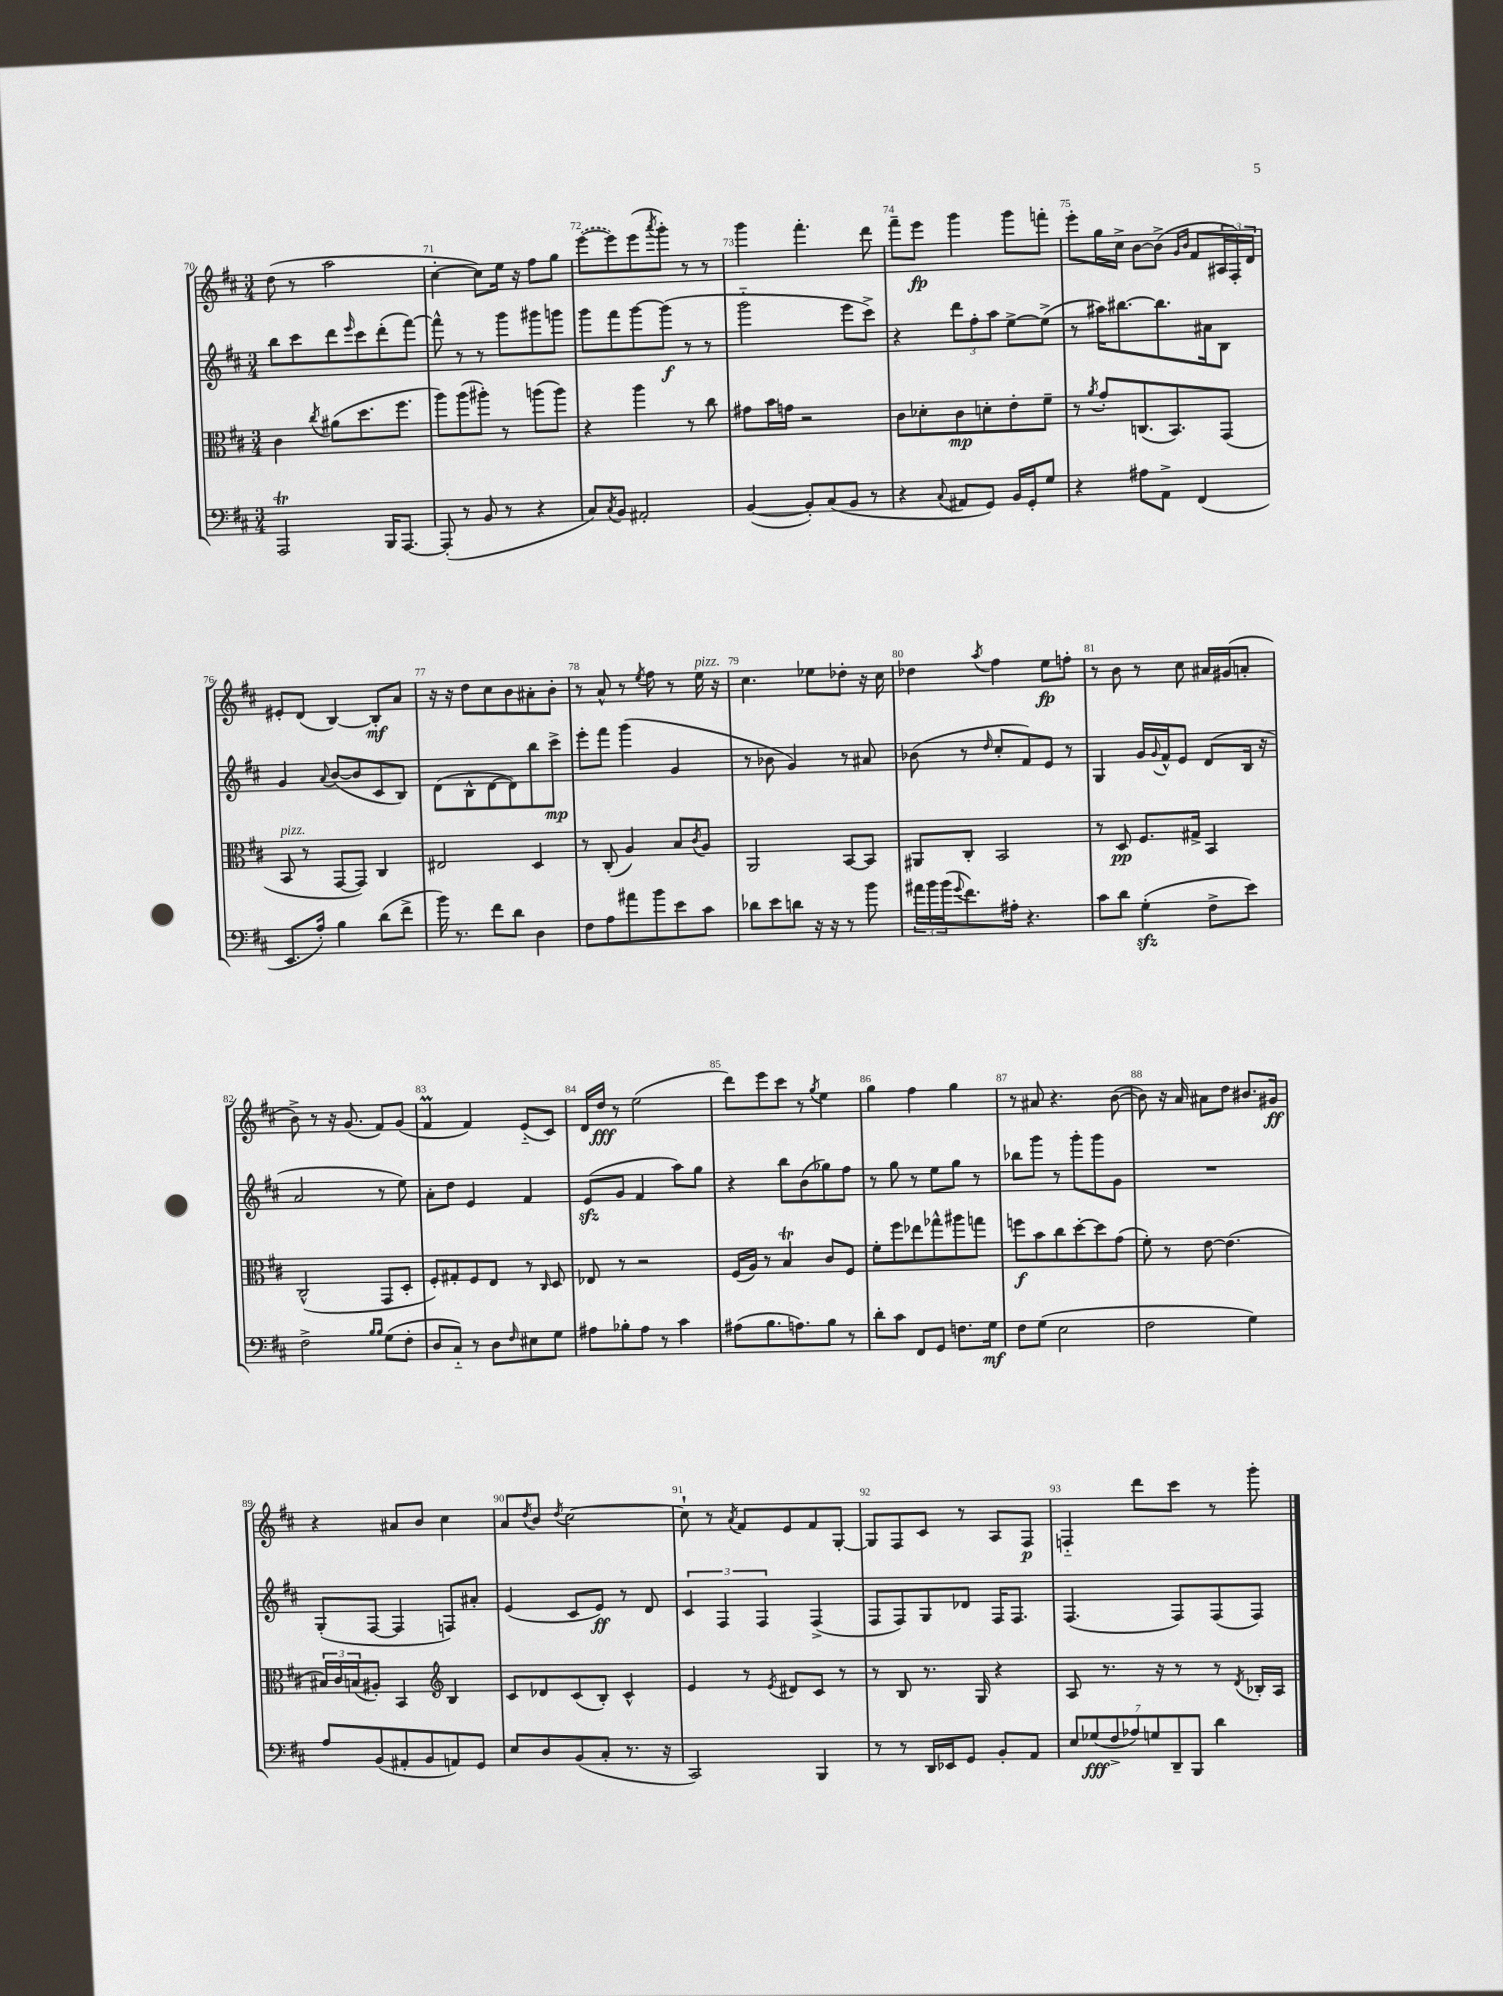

**kern	**dynam	**kern	**dynam	**kern	**dynam	**kern	**dynam
*part4	*part4	*part3	*part3	*part2	*part2	*part1	*part1
*staff4	*staff4	*staff3	*staff3	*staff2	*staff2	*staff1	*staff1
*clefF4	*	*clefC3	*	*clefG2	*	*clefG2	*
*k[f#c#]	*	*k[f#c#]	*	*k[f#c#]	*	*k[f#c#]	*
*M3/4	*	*M3/4	*	*M3/4	*	*M3/4	*
=70	=70	=70	=70	=70	=70	=70	=70
2AAAT/	.	4c#\	.	8bb\L	.	(8dd\	.
.	.	.	.	8ccc#\	.	8r	.
.	.	8qcc#/	.	.	.	.	.
.	.	(8a#X\L	.	8ddd\	.	2aa\	.
.	.	.	.	16qqeee/	.	.	.
.	.	8.dd\	.	8ccc#\	.	.	.
16BBB/KL	.	.	.	(8ddd'\	.	.	.
[8.AAA/J	.	8.ff#\J	.	.	.	.	.
.	.	.	.	[8fff#\J)	.	.	.
=71	=71	=71	=71	=71	=71	=71	=71
(8AAA'/]	.	8aa\L)	.	8fff#^^\]	.	[4cc#'\	.
8r	.	(8aa\	.	8r	.	.	.
8BB/	.	8aa#X'\J)	.	8r	.	8cc#\L])	.
8r	.	8r	.	8ggg\L	.	16ee\Jk	.
.	.	.	.	.	.	16r	.
4r	.	(8aan\L	.	8ggg#X\	.	8ff#\L	.
.	.	8aa\J)	.	8gggn\J	.	8gg\J	.
=72	=72	=72	=72	=72	=72	=72	=72
8C#/L)	.	4r	.	8ggg\L	.	([8eee\L	.
8qC#/	.	.	.	.	.	.	.
8BB/J	.	.	.	8fff#\	.	8eee\])	.
2AA#X'/	.	4aa\	.	[8ggg\	.	(8eee\	.
.	.	.	.	.	.	8qaaa/	.
.	.	.	.	(8ggg\J]	f	8ggg'\J)	.
.	.	8r	.	8r	.	8r	.
.	.	8cc#\	.	8r	.	8r	.
=73	=73	=73	=73	=73	=73	=73	=73
([4BB/	.	8g#X\L	.	2ggg\	.	4ggg\	.
.	.	16b\L	.	.	.	.	.
.	.	16gn\JJ	.	.	.	.	.
8BB'/L])	.	2r	.	.	.	4.fff#'\	.
(8C#/	.	.	.	.	.	.	.
8BB/J	.	.	.	8eee\L	.	.	.
8r	.	.	.	8ccc#^\J)	.	8ddd\	.
=74	=74	=74	=74	=74	=74	=74	=74
4r	.	8c#\L	.	4r	.	8fff#~\L	.
.	.	8d-X'\	.	.	.	8eee\J	fp
8qqC#/	.	.	.	.	.	.	.
8AA#X/L	.	8c#\	mp	12ddd\L	.	4ggg\	.
.	.	.	.	12ff#'\	.	.	.
8GG/J)	.	8dn'\	.	.	.	.	.
.	.	.	.	12aa\J	.	.	.
16BB/LL	.	8e'\	.	[8ee^\L	.	8ggg\L	.
16GG'/J	.	.	.	.	.	.	.
8G/J	.	8f#~\J	.	(8ee^\J]	.	8fffn'\J	.
=75	=75	=75	=75	=75	=75	=75	=75
4r	.	8r	.	8r	.	8eee'\L	.
.	.	8qa/	.	.	.	.	.
.	.	8g'/L	.	16aa#X\KL)	.	16gg\L	.
.	.	.	.	[8.bb#X\	.	16cc#^\JJ	.
8A#X\L	.	(8.Cn/	.	.	.	[8b\L	.
8AA^\J	.	.	.	8.bb#\]	.	(8b^\J]	.
.	.	8.BB/)	.	.	.	.	.
.	.	.	.	.	.	16qqg/LL	.
.	.	.	.	.	.	16qqb/JJ	.
(4FF#/	.	.	.	.	.	8f#/L	.
.	.	.	.	16a#X\k	.	.	.
.	.	(8GG/J	.	8B\J	.	24A#X/L	.
.	.	.	.	.	.	24F#'/)	.
.	.	.	.	.	.	24d/JJ	.
!!LO:LB:g=z
=76	=76	=76	=76	=76	=76	=76	=76
!	!	!LO:TX:a:i:t=pizz.	!	!	!	!	!
8.EE/L	.	8BB/	.	4g/	.	8e#X'/L	.
.	.	8r	.	.	.	(8d/J	.
16A'/Jk)	.	.	.	.	.	.	.
.	.	.	.	8qqa/	.	.	.
4B\	.	[8GG/L	.	([8b/L	.	[4B/)	.
.	.	8GG/J])	.	8b/]	.	.	.
(8d\L	.	4C#/	.	8c#/	.	8B'/L]	mf
8f#^\J	.	.	.	8B/J)	.	8a/J	.
=77	=77	=77	=77	=77	=77	=77	=77
16b\)	.	2E#X/	.	(8d\L	.	16r	.
8.r	.	.	.	.	.	16r	.
.	.	.	.	8B^^\	.	8dd\L	.
8f#\L	.	.	.	[8d\	.	8cc#\	.
8d\J	.	.	.	8d\])	.	8b\	.
4D\	.	4D/	.	8bb\	.	8a#X'\	.
.	.	.	.	8ccc#^\J	mp	8b'\J	.
=78	=78	=78	=78	=78	=78	=78	=78
8F#\L	.	8r	.	8eee'\L	.	8r	.
8A\	.	(8C#'/	.	8fff#\J	.	8a^^/	.
8a#X\	.	4A/)	.	(4ggg\	.	8r	.
.	.	.	.	.	.	8qee/	.
8b\	.	.	.	.	.	8ff#\	.
8e\	.	8B/L	.	4g/	.	8r	.
.	.	8qc#/	.	.	.	.	.
!	!	!	!	!	!	!LO:TX:a:i:t=pizz.	!
8c#\J	.	8A/J	.	.	.	16ee\	.
.	.	.	.	.	.	16r	.
=79	=79	=79	=79	=79	=79	=79	=79
8d-X\L	.	2AA/	.	8r	.	4.cc#\	.
8e\	.	.	.	8b-X\	.	.	.
8dn\J	.	.	.	4g/)	.	.	.
16r	.	.	.	.	.	8ee-X\L	.
16r	.	.	.	.	.	.	.
8r	.	[8BB/L	.	8r	.	8dd-X'\J	.
8b\	.	8BB/J]	.	8a#X/	.	16r	.
.	.	.	.	.	.	16cc#\	.
=80	=80	=80	=80	=80	=80	=80	=80
24a#X\LL	.	8AA#X/L	.	(8b-X\	.	4dd-X\	.
24b\	.	.	.	.	.	.	.
(24b\J	.	.	.	.	.	.	.
8qqg/	.	.	.	.	.	.	.
8.f#\)	.	8C#'/J	.	8r	.	.	.
.	.	.	.	16qqdd/	.	8qaa/	.
.	.	2BB/	.	8cc#'/L	.	4ff#\	.
16A#X'\Jk	.	.	.	.	.	.	.
4.r	.	.	.	8f#/)	.	.	.
.	.	.	.	8e/J	.	8ee\L	fp
.	.	.	.	8r	.	8ffn'\J	.
=81	=81	=81	=81	=81	=81	=81	=81
8c#\L	.	8r	.	4G/	.	8r	.
8d\J	.	8D/	pp	.	.	8b\	.
(4Gzz'\	.	8.F#/L	.	16g/LL	.	8r	.
.	.	.	.	8qqg/	.	.	.
.	.	.	.	16f#^^/J	.	.	.
.	.	.	.	8e/J	.	8cc#\	.
.	.	16G#X^/Jk	.	.	.	.	.
8F#^\L	.	4BB/	.	(8d/L	.	16a#X/LL	.
.	.	.	.	.	.	(16g#X/J	.
8e\J)	.	.	.	16B/Jk	.	8an'/J	.
.	.	.	.	16r	.	.	.
!!LO:LB:g=z
=82	=82	=82	=82	=82	=82	=82	=82
2F#^\	.	(2C#^^/	.	2a/	.	8b^\)	.
.	.	.	.	.	.	8r	.
.	.	.	.	.	.	16r	.
.	.	.	.	.	.	(8.g/	.
16qqB/LL	.	.	.	.	.	.	.
16qqB/JJ	.	.	.	.	.	.	.
(8G\L	.	8GG/L	.	8r	.	8f#/L)	.
8F#'\J	.	8D'/J	.	8ee\)	.	(8g/J	.
=83	=83	=83	=83	=83	=83	=83	=83
8D/L	.	8F#'/L)	.	8a'\L	.	4f#m/	.
8C#/J)	.	8G#X'/	.	8dd\J	.	.	.
8r	.	8F#/	.	4e/	.	4f#/)	.
8D\L	.	8E/J	.	.	.	.	.
16qqF#/	.	.	.	.	.	.	.
8E#X\	.	8r	.	4f#/	.	(8e/L	.
.	.	16qqC#/	.	.	.	.	.
8G\J	.	8D/	.	.	.	8c#/J)	.
=84	=84	=84	=84	=84	=84	=84	=84
8A#X\L	.	8E-X/	.	(8ezz/L	.	16d/LL	.
.	.	.	.	.	.	16dd/JJ	fff
8B-X'\	.	8r	.	8g/J	.	8r	.
8A#\J	.	2r	.	4f#/	.	(2ee\	.
8r	.	.	.	.	.	.	.
4c#\	.	.	.	8aa\L)	.	.	.
.	.	.	.	8gg\J	.	.	.
=85	=85	=85	=85	=85	=85	=85	=85
(8A#X\L	.	(16F#/LL	.	4r	.	8ddd\L)	.
.	.	16A/JJ)	.	.	.	.	.
8.B\	.	8r	.	.	.	8eee\	.
.	.	4BT/	.	8bb\L	.	8ccc#\J	.
8.An\)	.	.	.	.	.	.	.
.	.	.	.	(8b\	.	8r	.
.	.	.	.	.	.	8qgg/	.
8B\J	.	8c#/L	.	8gg-X\)	.	4ee\	.
8r	.	8F#/J	.	8ff#\J	.	.	.
=86	=86	=86	=86	=86	=86	=86	=86
8d'\L	.	8f#'\L	.	8r	.	4gg\	.
8c#\J	.	8ff#\	.	8gg\	.	.	.
8FF#/L	.	8ee-X\	.	8r	.	4ff#\	.
8GG/J	.	8gg-X^^\	.	8ee\L	.	.	.
8.Fn\L	.	8aa#X\	.	8gg\J	.	4gg\	.
.	.	8ggn\J	.	8r	.	.	.
16G\Jk	mf	.	.	.	.	.	.
=87	=87	=87	=87	=87	=87	=87	=87
8F#\L	.	8ffn\L	f	8bb-X\L	.	8r	.
(8G\J	.	8b\	.	8ggg\J	.	8a#X/	.
2E\	.	8cc#\	.	8r	.	4.r	.
.	.	[8dd'\	.	8ggg'\L	.	.	.
.	.	8dd\]	.	8ggg\	.	.	.
.	.	(8g\J	.	8g\J	.	([8b\	.
=88	=88	=88	=88	=88	=88	=88	=88
2F#\	.	8f#'\)	.	2.r	.	8b\])	.
.	.	8r	.	.	.	16r	.
.	.	.	.	.	.	16a/	.
.	.	[8e\	.	.	.	8a#X\L	.
.	.	(4.e\]	.	.	.	8dd\J	.
4G\)	.	.	.	.	.	8.b#X/L	.
.	.	.	.	.	.	16g#X/Jk	ff
!!LO:LB:g=z
=89	=89	=89	=89	=89	=89	=89	=89
8A/L	.	24B#X/LL)	.	(8G'/L	.	4r	.
.	.	24c#/	.	.	.	.	.
.	.	(24Bn/J	.	.	.	.	.
(8BB/	.	8A#X'/J)	.	[8F#/J	.	.	.
8AA#X'/	.	4BB/	.	4F#/]	.	8a#X/L	.
8BB/	.	.	.	.	.	8b/J	.
*	*	*clefG2	*	*	*	*	*
8AAn/)	.	4B/	.	8Fn/L)	.	4cc#\	.
8GG/J	.	.	.	8a#X'/J	.	.	.
=90	=90	=90	=90	=90	=90	=90	=90
8E/L	.	8c#/L	.	(4e/	.	8a/L	.
.	.	.	.	.	.	8qdd/	.
8D/	.	8d-X/	.	.	.	8b/J	.
.	.	.	.	.	.	8qdd/	.
(8BB/	.	(8c#/	.	8c#/L	.	[2cc#\	.
8C#'/J	.	8B'/J)	.	8e/J)	ff	.	.
8.r	.	4c#^^/	.	8r	.	.	.
.	.	.	.	8d/	.	.	.
16r	.	.	.	.	.	.	.
=91	=91	=91	=91	=91	=91	=91	=91
2CC#/)	.	4e/	.	6c#/	.	8cc#`\]	.
.	.	.	.	.	.	8r	.
.	.	.	.	6F#/	.	.	.
.	.	.	.	.	.	8qa/	.
.	.	8r	.	.	.	8f#/L	.
.	.	.	.	6F#/	.	.	.
.	.	8qe/	.	.	.	.	.
.	.	8d#X/L	.	.	.	8e/	.
4BBB/	.	8c#/J	.	(4F#^/	.	8f#/	.
.	.	8r	.	.	.	[8G'/J	.
=92	=92	=92	=92	=92	=92	=92	=92
8r	.	8r	.	8F#/L	.	8G/L]	.
8r	.	8B/	.	8F#/)	.	8F#/	.
16DD/LL	.	8.r	.	8G/	.	8c#/J	.
16EE-X/J	.	.	.	.	.	.	.
8GG/J	.	.	.	8d-X/J	.	8r	.
.	.	16G/	.	.	.	.	.
8BB'/L	.	4r	.	16F#/KL	.	8A/L	.
.	.	.	.	8.F#/J	.	.	.
8AA/J	.	.	.	.	.	8F#/J	p
=93	=93	=93	=93	=93	=93	=93	=93
14E/L	.	8A/	.	(4.F#/	.	4Fn/	.
(14G-X/	fff	.	.	.	.	.	.
.	.	8.r	.	.	.	.	.
14F#^/	.	.	.	.	.	.	.
14A-X/)	.	.	.	.	.	.	.
.	.	.	.	.	.	8ddd\L	.
14Gn/	.	.	.	.	.	.	.
.	.	16r	.	.	.	.	.
14DD~/	.	.	.	.	.	.	.
.	.	8r	.	8F#/L)	.	8ccc#\J	.
14BBB/J	.	.	.	.	.	.	.
4d\	.	8r	.	(8F#/	.	8r	.
.	.	8qd/	.	.	.	.	.
.	.	16B-X'/LL	.	8F#/J)	.	8ggg'\	.
.	.	16A/JJ	.	.	.	.	.
==	==	==	==	==	==	==	==
*-	*-	*-	*-	*-	*-	*-	*-
